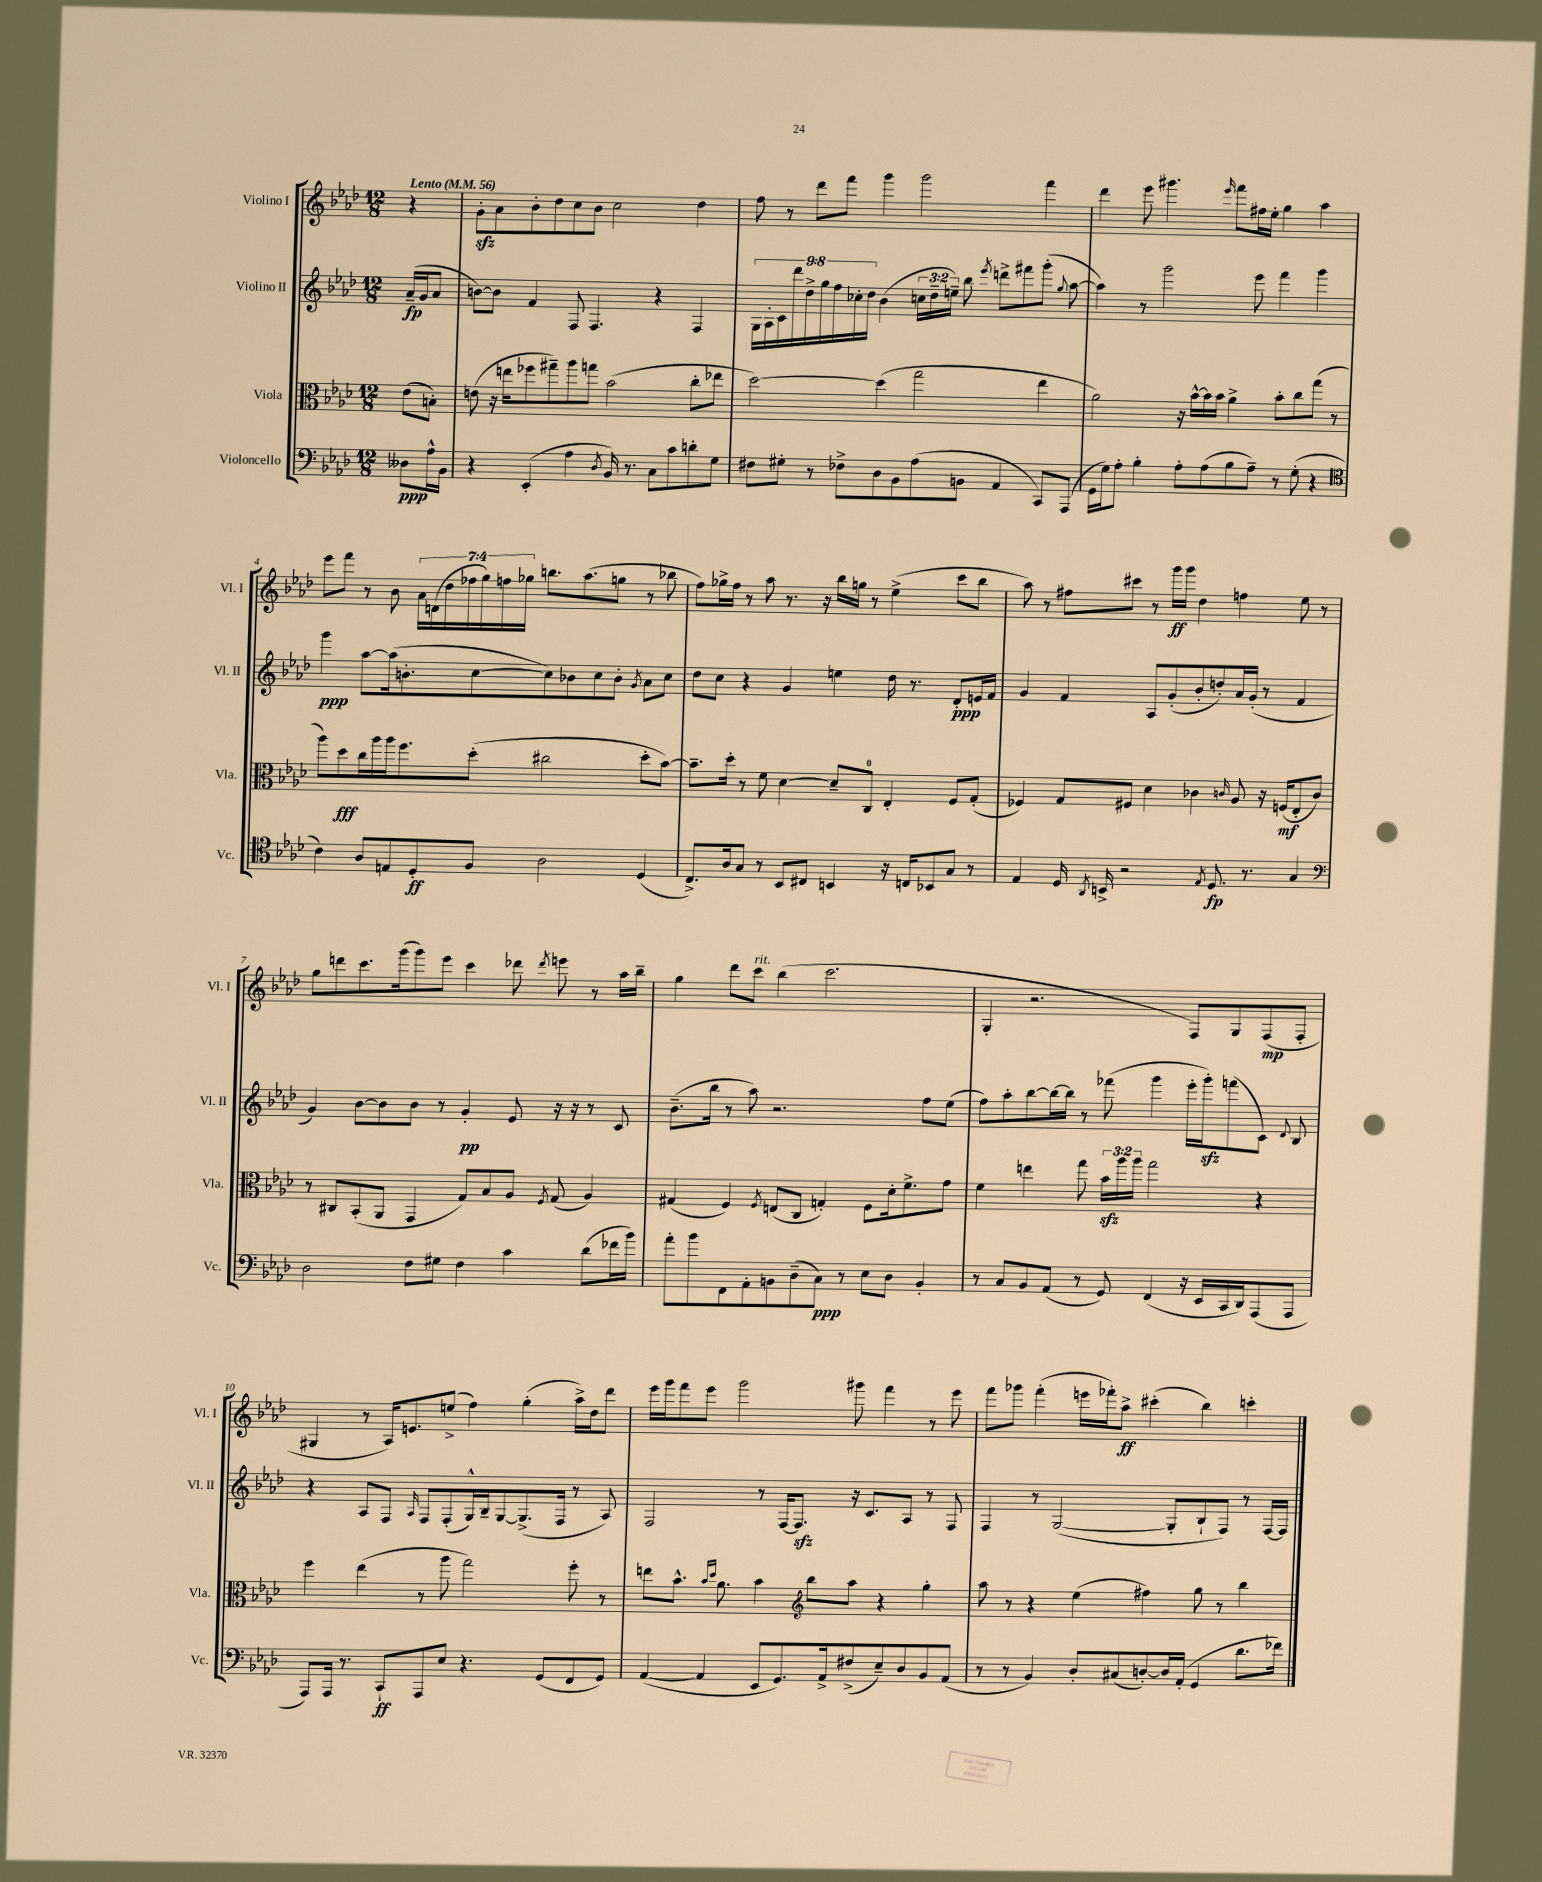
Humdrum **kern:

**kern	**kern	**kern	**kern
*staff4	*staff3	*staff2	*staff1
*clefF4	*clefC3	*clefG2	*clefG2
*k[b-e-a-d-]	*k[b-e-a-d-]	*k[b-e-a-d-]	*k[b-e-a-d-]
*M12/8	*M12/8	*M12/8	*M12/8
*MM56	*MM56	*MM56	*MM56
8D--\L	(8e-\L	(16a-~/LL	4r
.	.	16g/J	.
16A-^^\L	8B'\J)	8a-/J	.
16BB-\JJ	.	.	.
=	=	=	=
4r	(8e\	[8b\L)	8g'\L
.	16r	8b\]J	8a-\
.	16ee\LK	.	.
(4EE-'/	8ff-\	4f/	8b-'\
.	8gg#~\)	.	8dd-\
4A-\	8aa-\	8F/	8cc\
.	8gg\J	4.F/	8b-\J
8qD-/	.	.	.
16BB-/)	(2b-\	.	2cc\
8.r	.	.	.
8C\L	.	4r	.
8c\	.	.	.
8d'\	8cc'\L	4F/	4dd-\
8G\J	8ee-\J	.	.
=	=	=	=
8F#\L	[2dd-\)	18G\LL	8ff\
.	.	18A-'\	.
.	.	18c\	.
8G#'\J	.	.	8r
.	.	18ddd-\	.
.	.	18dd-^\	.
8r	.	.	8ddd-\L
.	.	18gg\	.
.	.	18ff\	.
8F-^\L	.	.	8fff\J
.	.	18cc-'\	.
.	.	18dd-\JJ	.
8D-\	(4dd-\]	(4b-\	4ggg\
8BB-\	.	.	.
(8A-\	2gg\	24cc\LL	2ggg\
.	.	24dd-~\	.
.	.	24ee~\JJ)	.
8BB\J	.	8bb-\	.
.	.	8qeee-/	.
4AA-/	.	8ddd^\L	.
.	.	8fff#\	.
8CC/L)	4ee-\	(8ggg'\J	4fff\
.	.	8qqgg/	.
(8AAA-/J	.	[8aa-\	.
=	=	=	=
16GG\LL	2a-\)	4aa-\])	4ddd-\
16G\J)	.	.	.
8A-'\J	.	.	.
4B-'\	.	8r	8eee-\
.	.	2ggg\	4.ggg#\
8A-'\L	16r	.	.
.	[16b-^^\LL	.	.
(8A-\	16b-\]	.	.
.	16b-\JJ	.	.
.	.	.	16qqeee-/
8B-\	4a-^\	.	8fff\L
8A-~\J)	.	8eee-\	16ff#\L
.	.	.	16ee-'\JJ
8r	8b-'\L	4fff\	4gg\
(8G'\	8cc\	.	.
4r	(8gg\J	4ggg\	4aa-\
.	8r	.	.
=	=	=	=
*clefC4	*	*	*
4c\)	8aa-\L)	4ggg\	8eee-\L
.	8dd-\	.	8fff\J
8A-/L	16cc\L	[8aa-\L	8r
.	16aa-\	.	.
8E/	16aa-\J	(16aa-\]k	8b-\
.	8.ff\	8.b'\	.
8D-'/	.	.	28a-\LL
.	.	.	(28d\
.	.	.	28dd-\
.	.	.	28ff-\
8F/J	(8dd-'\J	[8cc\	.
.	.	.	28gg\)
.	.	.	28ff\
.	.	.	28gg-\JJ
2A-\	2cc#\	8cc\])	8.bb\L
.	.	8b-\	.
.	.	.	(8.aa-\
.	.	8cc\	.
.	.	8b-'\J	8gg\J
.	.	8qg/	.
(4D-/	8dd-'\L	8a-\L	8r
.	[8b-\J)	8cc\J	8bb-\
=	=	=	=
8.C^/L)	8.b-~\]L	8dd-\L	8ff\L)
.	.	8cc\J	16gg-^\L
16A-/k	16dd-'\Jk	.	16ff\JJ
8G/J	8r	4r	8r
8r	8f\	.	8aa-\
8BB-/L	[4d-\	4g/	8.r
8C#/J	.	.	.
.	.	.	16r
4BB/	8d-~/]L	4ee\	16bb-\LL
.	.	.	16gg\JJ
.	8C/J	.	8r
16r	4E-'/	16dd-\	(4ee-^\
16C/LK	.	8.r	.
8BB-/	.	.	.
8G/J	8F/L	8d-'/L	8ccc\L
8r	(8G'/J	16e/L	8bb-\J
.	.	16f/JJ	.
=	=	=	=
4E-/	4F-/)	4g/	8aa-\)
.	.	.	8r
16D-/	8G/L	4f/	8ff#\L
8qAA-/	.	.	.
16BB^/	.	.	.
2r	8F#/J	.	8ccc#\J
.	4d-\	8A-/L	8r
.	.	(8g'/	16ggg\LL
.	.	.	16ggg\JJ
.	4c-\	8b-'/	4dd-\
8qE-/	.	.	.
8.D-/	.	8dd'/)	.
.	16qqc/	.	.
.	8A-/	16a-/L	4ff\
8.r	.	(16g'/JJ	.
.	16r	8r	.
.	(16F/LK	.	.
4G/	8E-'/	4f/	8ee-\
.	8c/J)	.	8r
=	=	=	=
*clefF4	*	*	*
2D-\	8r	4g/)	8gg\L
.	8C#/L	.	8ddd\
.	(8BB-'/	[8b-\L	8.ccc\
.	8AA-/J	8b-\]	.
.	.	.	(16ggg\k
8F\L	4GG/	8b-\J	8ggg\)
8G#\J	.	8r	8eee-\J
4F\	8G/L)	4g'/	4ccc\
.	8B-/	.	.
4c\	8A-/J	8e-/	8ddd-\
.	8qF/	.	8qddd-/
.	(8G/	16r	8eee\
.	.	16r	.
(8d-\L	4A-/)	8r	8r
16f-\L	.	8c/	16aa-\LL
16b-\JJ)	.	.	16bb-~\JJ
=	=	=	=
8a-'\L	(4G#/	(8.b-~\L	4gg\
8b-\	.	.	.
.	.	16bb-\Jk	.
8FF\	4F/)	8r	8ddd-\L
8AA-'\	.	8aa-\)	8ccc\J
.	8qF/	.	.
8BB\	(8E/L	2.r	(4bb-\
(8D-~\	8C/J	.	.
8C\J)	4G'/)	.	2.ccc\
8r	.	.	.
8E-\L	8F\L	.	.
8D-\J	16d-'\k	.	.
.	8.f^\	.	.
4BB'/	.	8ff\L	.
.	8g\J	(8ee-\J	.
=	=	=	=
8r	4f\	8ff\L)	4G'/
8C/L	.	8aa-'\	.
8BB-/	4ee\	[8bb-\	2.r
(8AA-/J	.	16bb-\_L	.
.	.	16bb-\]JJ	.
8r	8gg\	8r	.
8GG/)	24b-\LL	(8fff-\	.
.	24aa-\	.	.
.	24aa-\JJ	.	.
(4FF/	2gg\	4ggg\	.
16r	.	16eee-'\LL	8F/L)
16EE-/LL	.	16ggg'\J)	.
16CC/	.	(8fff\	8G/
16DD-/J)	.	.	.
(8AAA-/	4r	8c\J)	(8F/
.	.	8qqd-/	.
8AAA-/J	.	8B-/	8F'/J
=	=	=	=
8AAA-/L)	4ff\	4r	4G#/
16AAA-/Jk	.	.	.
8.r	.	.	.
.	(4ee-\	8A-/L	8r
8CC`/L	.	8F/J	16A-/LK)
.	.	.	8.e/
.	.	16qqA-/	.
8AAA-/	8r	8F/L	.
8E-/J	8aa-\	(8F'/	(8ee^/J
4.r	2gg\)	16G^^/L)	4ff\)
.	.	16B-~/J	.
.	.	[8G/	.
.	.	(8.G^/]	(4gg'\
(8GG/L	.	.	.
.	.	16F/Jk	.
8FF/	8ff'\	8r	16aa-^\LL)
.	.	.	16dd-\J
8GG/J)	8r	8A-/)	8ddd-\J
=	=	=	=
([4AA-/	8ee\L	2F/	16eee-\LL
.	.	.	16ggg\J
.	8.b-^^\J	.	8fff\
4AA-/]	.	.	8eee-\J
.	16qqb-/LL	.	.
.	16qqdd-/JJ	.	.
.	8.a-\	.	.
.	.	.	2ggg\
8EE-/L	4b-\	8r	.
8.GG/)	.	[16F/LK	.
.	.	8.F/]J	.
*	*clefG2	*	*
.	8bb-\L	.	.
16AA-^/k	.	.	.
(8F#^/	8aa-\J	16r	8ggg#\
.	.	8.c/L	.
8E-~/)	4r	.	4fff\
8D-/	.	8A-/J	.
8BB-/	4gg'\	8r	8r
(8AA-/J	.	8F/	8eee-\
=	=	=	=
8r	8aa-\	4F/	8fff\L
8r	8r	.	8ggg-\J
4BB-/)	4r	8r	(4fff'\
.	.	([2G/	.
8D-'/L	(4ee-\	.	16eee\LL
.	.	.	16fff-'\J)
(8C#/	.	.	8aa-^\J
[8D'/)	4ff#\)	.	(4ccc#'\
16D/]L	.	8G'/]L	.
(16AA-'/JJ	.	.	.
4GG/	8gg\	8B-`/	4bb-\)
.	8r	8F/J)	.
8.d-\L	4bb-\	8r	4ccc'\
.	.	[16F/LL	.
16f-\Jk)	.	16F/]JJ	.
==	==	==	==
*-	*-	*-	*-
